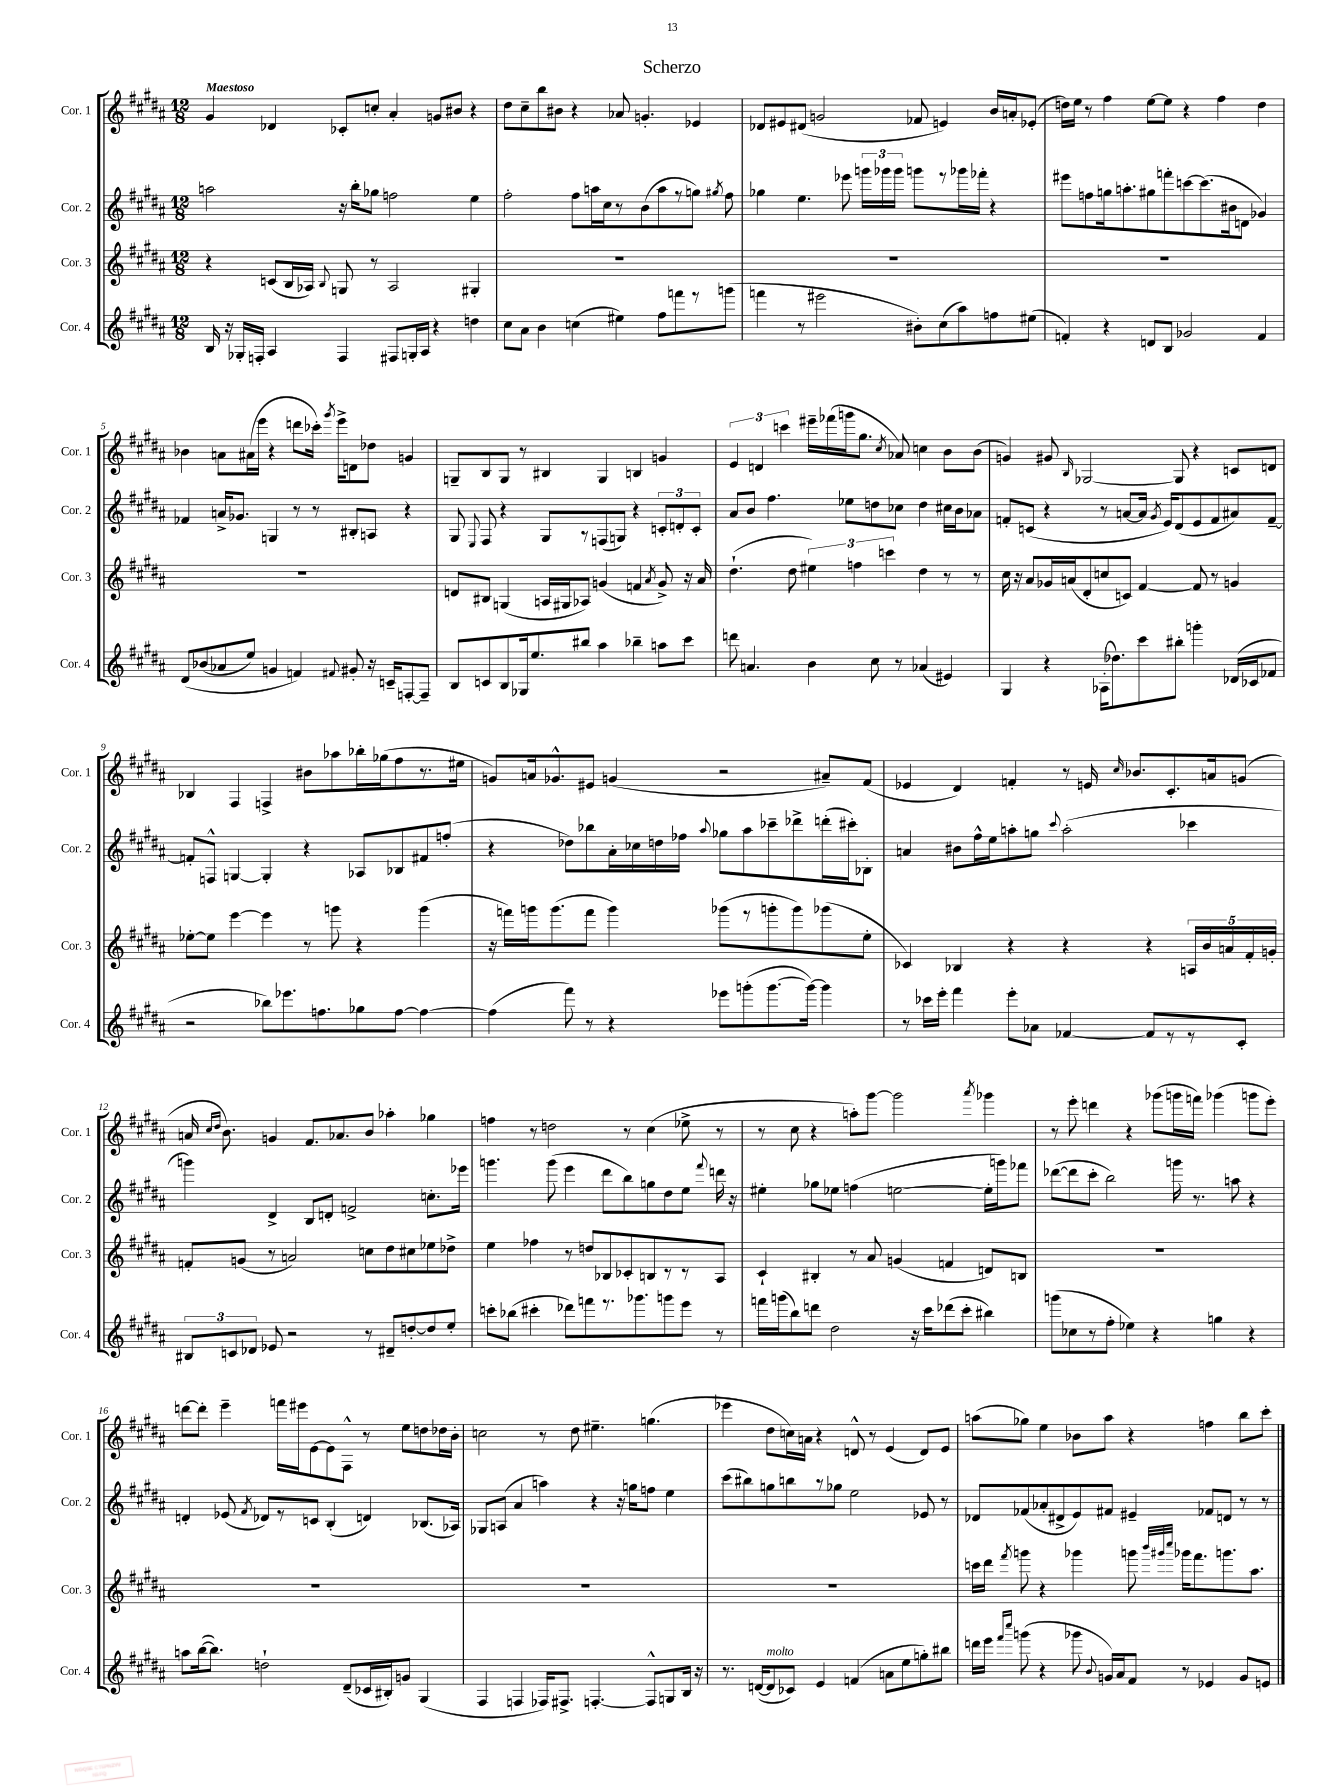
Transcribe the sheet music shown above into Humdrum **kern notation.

**kern	**kern	**kern	**kern
*part4	*part3	*part2	*part1
*staff4	*staff3	*staff2	*staff1
*I"Cor. 4	*I"Cor. 3	*I"Cor. 2	*I"Cor. 1
*I'Cor. 4	*I'Cor. 3	*I'Cor. 2	*I'Cor. 1
*clefG2	*clefG2	*clefG2	*clefG2
*k[f#c#g#d#a#]	*k[f#c#g#d#a#]	*k[f#c#g#d#a#]	*k[f#c#g#d#a#]
*M12/8	*M12/8	*M12/8	*M12/8
=1	=1	=1	=1
!	!	!	!LO:TX:a:B:t=Maestoso
16B/	4r	2aan\	4g#/
16r	.	.	.
16G-X'/LL	.	.	.
16Fn'/JJ	.	.	.
4A#/	(8cn/L	.	4d-X/
.	16B/L	.	.
.	16A-X/JJ)	.	.
.	8qqB/	.	.
4F/	8Gn/	16r	8c-X'/L
.	.	16bb'\KL	.
.	8r	8gg-X\J	8ccn'/J
8F#X/L	2A-/	2ffn\	4a#'/
16Gn'/L	.	.	.
16A#/JJ	.	.	.
4r	.	.	8gn/L
.	.	.	8b#X/J
4ddn\	4G#X'/	4ee\	4r
=2	=2	=2	=2
8cc#\L	1.r	2ff#'\	8dd#\L
8a#\J	.	.	8cc#~\
4b\	.	.	8bb\
.	.	.	8b#X\J
(4ccn\	.	8ff#\L	4r
.	.	16aan\L	.
.	.	16cc#\J	.
4ee#X\)	.	8r	8a-X/
.	.	(8b\	4.gn'/
8ff#\L	.	8aa\	.
8fffn\	.	8r	.
8r	.	8ggn\J)	4e-X/
.	.	8qgg#X/	.
(8gggn\J	.	8ff#\	.
=3	=3	=3	=3
4fffn\	1.r	4gg-X\	8d-X/L
.	.	.	8e#X/
8r	.	4.ee\	(8d#X/J
2eee#X\	.	.	2gn/
.	.	8eee-X\	.
.	.	24gggn\LL	.
.	.	24ggg-X\	.
.	.	24ggg-\JJ	.
8b#X'\L)	.	8gggn\L	8f-X/
(8cc#\	.	8r	4en/)
8aa#\)	.	16ggg-X\L	.
.	.	16fff-X'\JJ	.
8ffn\	.	4r	16b/LL
.	.	.	16an'/J
(8ee#X\J	.	.	(8e-X'/J
=4	=4	=4	=4
4fn'/)	1.r	8eee#X\L	16ddn\LL)
.	.	.	16ee\JJ
.	.	8ffn\	8r
4r	.	16ggn\k	4ff#\
.	.	8.aan'\	.
8dn/L	.	8gg#X\	[8ee\L
8B/J	.	8fffn'\	8ee\J]
2g-X/	.	[8cccn\	4r
.	.	(8.ccc\]	.
.	.	.	4ff#\
.	.	16b#X\k	.
.	.	8dn\J	.
4f/	.	4g-X/)	4dd\
!!LO:LB:g=z
=5	=5	=5	=5
(8d#/L	1.r	4f-X/	4b-X\
(8b-X/	.	.	.
8a-X/	.	16an^/KL	8an\L
.	.	8.g-X/J	.
8ee/J)	.	.	(16a#X\L
.	.	.	16eee\JJ
4gn/	.	4Gn/	4r
4fn/)	.	8r	8dddn\L
.	.	8r	16ccc-X'\Jk)
.	.	.	8qggg#/
.	.	.	16eee^\KL
8qqf#X/	.	.	.
8g#X'/	.	8B#X'/L	8dn\
16r	.	8An/J	8dd-X\J
16cn~/KL	.	.	.
[8Fn'/	.	4r	4gn/
8F~/J]	.	.	.
=6	=6	=6	=6
8B/L	8dn/L	8G#/	8Gn~/L
.	.	8qqE/	.
8cn/	8B#X/J	8F#/	8B/
8B/	(4Gn/	4r	8G/J
16G-X/k	.	.	8r
8.ee/	.	.	.
.	16An/LL	8G#/L	4B#X/
.	16G#X/J	.	.
8bb#X/J	8A-X/J)	8r	.
4aa#\	(4gn/	(8Fn/	4G/
.	.	8Gn/J)	.
4bb-X~\	4fn/	4r	4Bn/
.	8qa#/	.	.
8aan\L	8g^/)	12cn'/L	4gn/
.	.	12dn'/	.
8ccc#\J	16r	.	.
.	.	12c'/J	.
.	16a#/	.	.
=7	=7	=7	=7
8dddn\	(4.dd#`\	8a#/L	6e/
4.an/	.	8b/J	.
.	.	.	6dn/
.	.	4.ff#\	.
.	.	.	6cccn\
.	8dd#\	.	.
4b\	6ee#X\)	.	16eee#X~\LL
.	.	.	(16fff-X\
.	.	8ee-X\L	16gggn\J
.	6ffn\	.	.
.	.	.	8.gg#\J
8cc#\	.	8ddn\	.
.	6cccn\	.	.
.	.	.	8qcc#/
8r	.	8cc-X\J	8a-X/)
(4a-X/	4dd#\	4dd\	4ccn\
4e#X/)	8r	16cc#X\LL	8b\L
.	.	16b\J	.
.	8r	8a-X\J	(8b\J
=8	=8	=8	=8
4G#/	16cc#\	8fn'/L	4gn/)
.	16r	.	.
.	8a#/L	(8cn/J	.
4r	16g-X/L	4r	8g#X/
.	(16an/J	.	.
.	.	.	16qqB/
.	8d#'/	.	[2G-X/
(16A-X'\KL	8ccn/	8r	.
8.dd-X\)	.	.	.
.	8cn/J)	[8an/L	.
8ccc#\	[4f#/	16a/Jk]	.
.	.	8qg#/	.
.	.	16e/KL)	.
8bb#X'\J	.	(8d#/	8G-/]
4gggn'\	8f#/]	8e/	4r
.	8r	8f/	.
(16d-X/LL	4gn/	8a#X/)	8cn/L
16c-X/J	.	.	.
8f-X/J	.	[8f~/J	8dn/J
!!LO:LB:g=z
=9	=9	=9	=9
2r	[8ee-X'\L	8fn'/L]	4B-X/
.	8ee-\J]	8Fn^^/J	.
.	[4eee\	[4Gn/	4F#/
8bb-X\L)	4eee\]	4G'/]	4Fn^/
8.eee-X\	.	.	.
.	8r	4r	8b#X\L
8.ffn\	.	.	.
.	8gggn\	.	8aa-X\
8gg-X\	4r	8A-X/L	16bb-X'\L
.	.	.	(16gg-X\J
[8ff\J	.	8B-X/	8ff#\
4ff\_	(4ggg\	8f#X/	8.r
.	.	(8ffn'/J	.
.	.	.	16ee#X\Jk
=10	=10	=10	=10
(4ff\]	16r	4r	8gn/L)
.	16fffn\LL)	.	.
.	16gggn\J	.	16an/k
.	(8.ggg\	.	8.g-X^^/
8fff#\)	.	8dd-X\L)	.
8r	8fff\J	8bb-X\	8e#X/J
4r	4ggg\)	16a#'\L	(4gn/
.	.	16cc-X\	.
.	.	16ddn\	.
.	.	16ff-X\JJ	.
.	.	8qqaa#/	.
8eee-X\L	(8ggg-X\L	8gg-X\L	2r
(8gggn'\	8r	8aa#\	.
[8.ggg\	8gggn'\	8ccc-X~\	.
.	8ggg\)	8ddd-X^\	.
16ggg\Jk_)	.	.	.
4ggg\]	(8ggg-X\	(16dddn'\L	8a#X~/L)
.	.	16ccc#X'\J)	.
.	8ee'\J	8B-X'\J	(8f#/J
=11	=11	=11	=11
8r	4c-X/)	4an/	4e-X/
16ccc-X\LL	.	.	.
16eee'\JJ	.	.	.
4fff#\	4B-X/	8b#X\L	4d#/)
.	.	16ff#^^\L	.
.	.	16ee\J	.
8eee'\L	4r	8aan'\	4fn'/
8a-X\J	.	8ggn\J	.
.	.	8qqccc#/	.
[4f-X/	4r	(2aa'\	8r
.	.	.	16en/
.	.	.	16qqcc#/
.	.	.	8.b-X/L
8f-/L]	4r	.	.
8r	.	.	8.c#'/
8r	20An/LL	4ccc-X\	.
.	20b/	.	.
.	.	.	16an/k
.	20an/	.	.
8c#'/J	.	.	(8gn/J
.	20f#'/	.	.
.	20gn'/JJ	.	.
!!LO:LB:g=z
=12	=12	=12	=12
12B#X/L	8fn'/L	4gggn\)	16an/
.	.	.	16qqcc#/LL
.	.	.	16qqdd#/JJ
.	.	.	8.b\)
12cn/	.	.	.
.	(8gn/J	.	.
12d-X/J	.	.	.
8e-X/	8r	4d#^/	4gn/
2r	2an/)	.	.
.	.	8B/L	8.f#/L
.	.	8dn'/J	.
.	.	.	8.a-X/
.	.	2fn^/	.
8r	8ccn\L	.	8b/J
8d#X~/L	8dd#\	.	4aa-X'\
[8ddn'/	8cc#X\	.	.
8dd/]	8ee-X\	8.ccn'\L	4gg-X\
8ee'/J	8dd-X^\J	.	.
.	.	16eee-X\Jk	.
=13	=13	=13	=13
8cccn'\L	4ee\	4.gggn\	4ffn\
(8bb-X\J	.	.	.
4ccc#X'\	4ff-X\	.	8r
.	.	(8ggg\	2ddn\
8ddd-X\L)	8r	4eee\	.
8fffn\	8ddn/L	.	.
8.r	8B-X/	8ddd#\L	.
.	8c-X'/	8bb\)	8r
8.ggg-X\	.	.	.
.	8Bn/	8ggn\	(4cc#\
8gggn\	8r	8dd#\	.
8eee\J	8r	8ee\J	8ee-X^\
.	.	8qqfff#/	.
8r	8A#/J	16dddn\	8r
.	.	16r	.
=14	=14	=14	=14
16fffn\LL	4c#`/	4ee#X'\	8r
(16gggn\J	.	.	.
8bb\)	.	.	8cc#\
8dddn\J	4B#X'/	8gg-X\L	4r
2dd#\	.	8ee-X\J	.
.	8r	(4ffn\	8aan'\L)
.	8a#/	.	[8ggg#\J
.	(4gn/	[2een\	2ggg#\]
16r	.	.	.
16ccc#\KL	.	.	.
(8ddd-X\	4fn/	.	.
8ccc#'\J	.	.	.
.	.	.	8qaaa#/
4bb#X\)	8dn/L)	16ee'\LL]	4ggg-X\
.	.	16gggn\J)	.
.	8Bn/J	8fff-X\J	.
=15	=15	=15	=15
(8gggn\L	1.r	([8ddd-X\L	8r
8cc-X\	.	8ddd-\]	8eee'\
8r	.	8ccc#'\J	4dddn\
8ff#'\J	.	2bb\)	.
4ee-X\)	.	.	4r
4r	.	.	(8ggg-X\L
.	.	16gggn\	16gggn\L
.	.	8.r	16fffn\JJ)
4ggn\	.	.	(4ggg-X\
.	.	8aan\	.
4r	.	4r	8gggn\L
.	.	.	8eee'\J)
!!LO:LB:g=z
=16	=16	=16	=16
8aan\L	1.r	4dn'/	[8dddn\L
([16bb\k	.	.	8ddd'\J]
8.bb\J])	.	.	.
.	.	(8e-X/	4eee~\
.	.	8qf#/	.
2ddn`\	.	8d-X/L)	.
.	.	8r	16fffn\LL
.	.	.	16eee#X\J
.	.	8cn/J	[8e\
.	.	(4B'/	8e\]
(8d#~/L	.	.	8F#^^\J
16c-X/L	.	4dn/)	8r
16B#X'/J)	.	.	.
8gn/J	.	.	8ee\L
(4G#/	.	(8.B-X/L	8ddn\
.	.	.	16dd-X\L
.	.	16A-X/Jk)	16b'\JJ
=17	=17	=17	=17
4F#/	1.r	8G-X/L	2ccn\
.	.	(8An/J	.
4Fn/	.	4a#/	.
16F-X/KL)	.	4aan\)	8r
8.F#X^/J	.	.	.
.	.	.	8dd#\
[4.Fn'/	.	4r	4.ee#X~\
.	.	16r	.
.	.	16ggn\KL	.
8F^^/L]	.	8ffn\J	(4.ggn\
8Gn/	.	4ee\	.
16B/Jk	.	.	.
16r	.	.	.
=18	=18	=18	=18
8.r	1.r	(8ccc#\L	4eee-X\
.	.	8bb#X\)	.
([16dn/KL	.	.	.
!LO:TX:a:i:t=molto	!	!	!
8d/]	.	8ggn\	8dd#\L
8c-X/J)	.	8bbn\	16ccn\L)
.	.	.	16an\JJ
4e/	.	8r	4r
.	.	8gg-X\J	.
(4fn/	.	2ee\	8dn^^/
.	.	.	8r
8an\L	.	.	(4e/
8ee\	.	.	.
8ggn'\)	.	8e-X/	8d/L)
8bb#X\J	.	8r	8e/J
=19	=19	=19	=19
16dddn\LL	16cccn\LL	8d-X/L	(8aan\L
16eee\JJ	16ddd#\JJ	.	.
16qqfff#/LL	.	.	.
16qqcccc#/JJ	8qfff#/	.	.
(8gggn\	8gggn\	(8f-X/	8gg-X\J)
4r	4r	8a-X'/	4ee\
.	.	8d#X^/	.
8ggg-X\	4ggg-X\	8e/)	8b-X\L
8qqb/	.	.	.
16gn/LL)	.	8f#X/J	8aa\J
16a#/J	.	.	.
8f#/J	8gggn\	4e#X~/	4r
.	32qqbbb/LLL	.	.
.	32qqggg#X/	.	.
.	32qqcccc#/JJJ	.	.
8r	16ggg-X\KL	.	.
.	8.fff#\	.	.
4e-X/	.	8f-X/L	4ffn\
.	8.gggn\	8dn/J	.
8g/L	.	8r	8bb\L
.	8.aa#\J	.	.
8en/J	.	8r	8ccc#'\J
==	==	==	==
*-	*-	*-	*-
